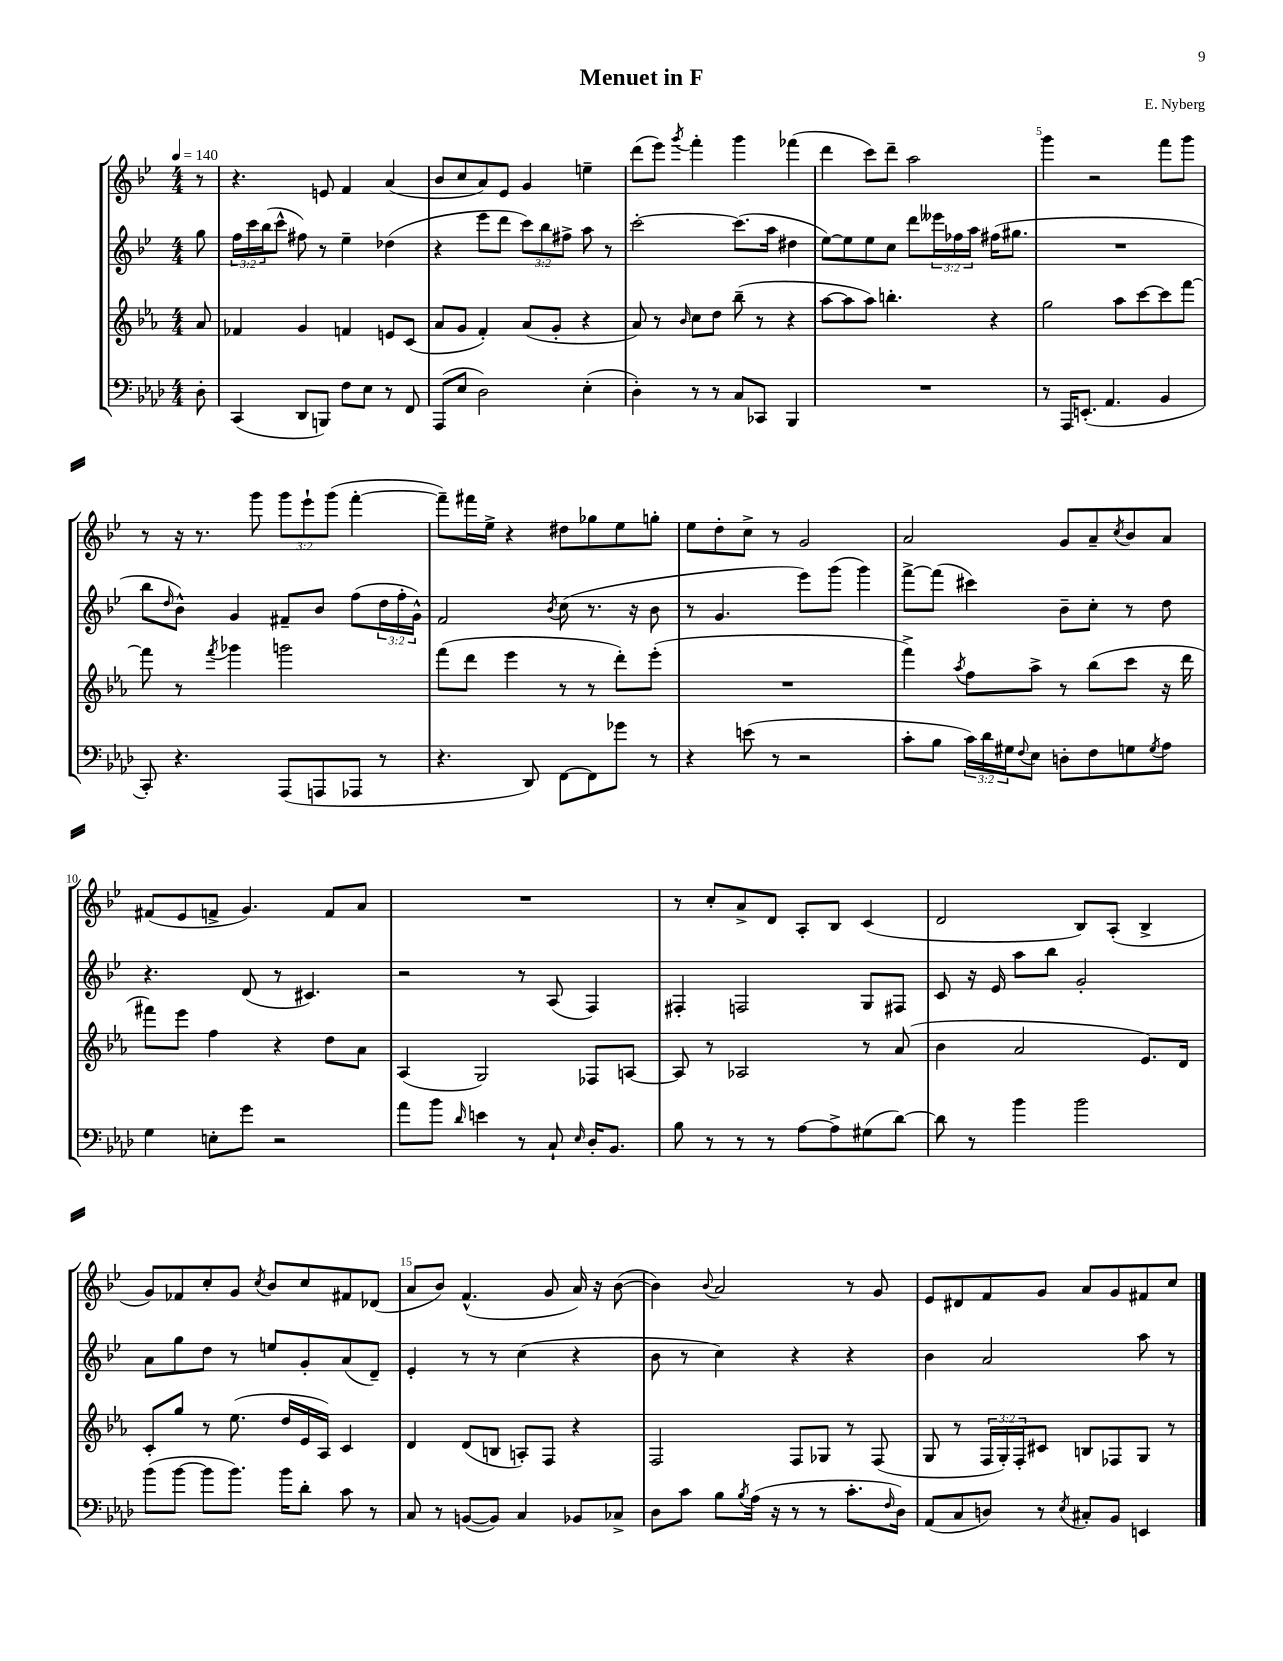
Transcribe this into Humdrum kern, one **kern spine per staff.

**kern	**kern	**kern	**kern
*staff4	*staff3	*staff2	*staff1
*clefF4	*clefG2	*clefG2	*clefG2
*k[b-e-a-d-]	*k[b-e-a-]	*k[b-e-]	*k[b-e-]
*M4/4	*M4/4	*M4/4	*M4/4
*MM140	*MM140	*MM140	*MM140
8D-'	8a-	8gg	8r
=	=	=	=
(4CC	4f-	24ff	4.r
.	.	24ccc	.
.	.	(24bb-	.
.	.	8ccc^^	.
8DD-	4g	8ff#)	.
8BBB)	.	8r	8e
8F	4f	4ee-~	4f
8E-	.	.	.
8r	8e	(4dd-	(4a
8FF	(8c	.	.
=	=	=	=
(8AAA-	8a-	4r	8b-
8E-	8g	.	8cc
2D-)	4f')	8eee-	8a)
.	.	8ddd	8e-
.	(8a-	12ccc)	4g
.	.	12bb-	.
.	8g'	.	.
.	.	12ff#^	.
(4E-'	4r	8aa	4ee~
.	.	8r	.
=	=	=	=
4D-')	8a-)	[2ccc'	(8ddd
.	8r	.	8eee-)
.	16qqb-	.	8qggg
8r	8cc	.	4fff'
8r	8dd	.	.
8C	(8bb-~	(8.ccc]	4ggg
8CC-	8r	.	.
.	.	16aa	.
4BBB-	4r	4dd#	(4fff-
=	=	=	=
1r	[8aa-	[8ee-)	4ddd
.	8aa-]	8ee-]	.
.	8aa-)	8ee-	8ccc)
.	4.bb'	8cc	8ddd~
.	.	8ddd	2aa
.	.	24eee--	.
.	.	24ff-	.
.	.	24aa	.
.	4r	(16ff#	.
.	.	8.gg#	.
=	=	=	=
8r	2gg	1r	4ggg
16AAA-	.	.	.
(8.EE'	.	.	.
.	.	.	2r
4.AA-	.	.	.
.	8aa-	.	.
.	[8ccc	.	.
4BB-	8ccc]	.	8fff
.	[8fff	.	8ggg
=	=	=	=
8CC')	8fff]	8bb-	8r
.	.	16qqdd	.
4.r	8r	8b-^^)	16r
.	.	.	8.r
.	8qfff	.	.
.	4ggg-	4g	.
.	.	.	8ggg
(8AAA-	2ggg	8f#~	12ggg
.	.	.	12eee-`
8AAA	.	8b-	.
.	.	.	(12ggg
8AAA-	.	(8ff	[4fff'
8r	.	24dd	.
.	.	24ff'	.
.	.	24g^^)	.
=	=	=	=
4.r	(8fff	2f	8fff~])
.	8ddd	.	16fff#
.	.	.	16ee-^
.	4eee-	.	4r
8DD-)	.	.	.
.	.	8qb-	.
[8FF	8r	(8cc	8dd#
8FF]	8r	8.r	8gg-
8g-	8ddd')	.	8ee-
.	.	16r	.
8r	(8eee-'	8b-	8gg'
=	=	=	=
4r	1r	8r	8ee-
.	.	4.g	8dd'
(8e	.	.	8cc^
8r	.	.	8r
2r	.	8eee-)	2g
.	.	(8ggg	.
.	.	4ggg)	.
=	=	=	=
8c'	4fff^)	[8fff^	2a
8B-	.	(8fff]	.
.	8qaa-	.	.
24c)	8ff	4ccc#)	.
24d-	.	.	.
24G#	.	.	.
8qqF	.	.	.
8E-	8aa-^	.	.
8D'	8r	8b-~	8g
8F	(8bb-	8cc'	8a~
.	.	.	8qcc
8G	8ccc	8r	8b-
8qG	.	.	.
8A-	16r	8dd	8a
.	16ddd	.	.
=	=	=	=
4G	8fff#)	4.r	(8f#
.	8eee-	.	8e-
8E'	4ff	.	8f^
8g	.	(8d	4.g)
2r	4r	8r	.
.	.	4.c#)	.
.	8dd	.	8f
.	8a-	.	8a
=	=	=	=
8a-	(4A-	2r	1r
8b-	.	.	.
16qqd-	.	.	.
4e	2G)	.	.
8r	.	8r	.
8C`	.	(8A	.
16qqE-	.	.	.
16D-'	8F-	4F)	.
8.BB-	.	.	.
.	[8A	.	.
=	=	=	=
8B-	8A]	4F#'	8r
8r	8r	.	8cc'
8r	2A-	2F	8a^
8r	.	.	8d
[8A-	.	.	8A'
8A-^]	.	.	8B-
(8G#	8r	8G	(4c
[8d-)	(8a-	8F#	.
=	=	=	=
8d-]	4b-	8c	2d
8r	.	16r	.
.	.	16e-	.
4b-	2a-	8aa	.
.	.	8bb-	.
2b-	.	2g'	8B-)
.	.	.	(8A'
.	8.e-)	.	4B-^
.	16d	.	.
=	=	=	=
(8b-	8c'	8a	8g)
[8b-	8gg	8gg	8f-
8b-]	8r	8dd	8cc'
8.b-)	(8.ee-	8r	8g
.	.	.	8qcc
.	.	8ee	8b-
16b-	16dd	.	.
8d-'	16e-	8g'	8cc
.	16A-)	.	.
8c	4c	(8a	8f#
8r	.	8d~)	(8d-
=	=	=	=
8C	4d	4e-'	8a
8r	.	.	8b-)
([8BB	(8d	8r	(4.f^^
8BB])	8B	8r	.
4C	8A')	(4cc	.
.	8F	.	8g
8BB-	4r	4r	16a)
.	.	.	16r
8C-^	.	.	([8b-
=	=	=	=
8D-	2F	8b-	4b-])
8c	.	8r	.
.	.	.	8qqb-
8B-	.	4cc)	2a
8qB-	.	.	.
(16A-	.	.	.
16r	.	.	.
8r	8F	4r	.
8r	8G-	.	.
8.c'	8r	4r	8r
.	(8F	.	8g
16qqF	.	.	.
16D-)	.	.	.
=	=	=	=
(8AA-	8G	4b-	8e-
8C	8r	.	8d#
8D)	24F	2a	8f
.	24G')	.	.
.	24F'	.	.
8r	8c#	.	8g
8qE-	.	.	.
8C#'	8B	.	8a
8BB-	8F-	.	8g
4EE	8G	8aa	8f#
.	8r	8r	8cc
==	==	==	==
*-	*-	*-	*-
